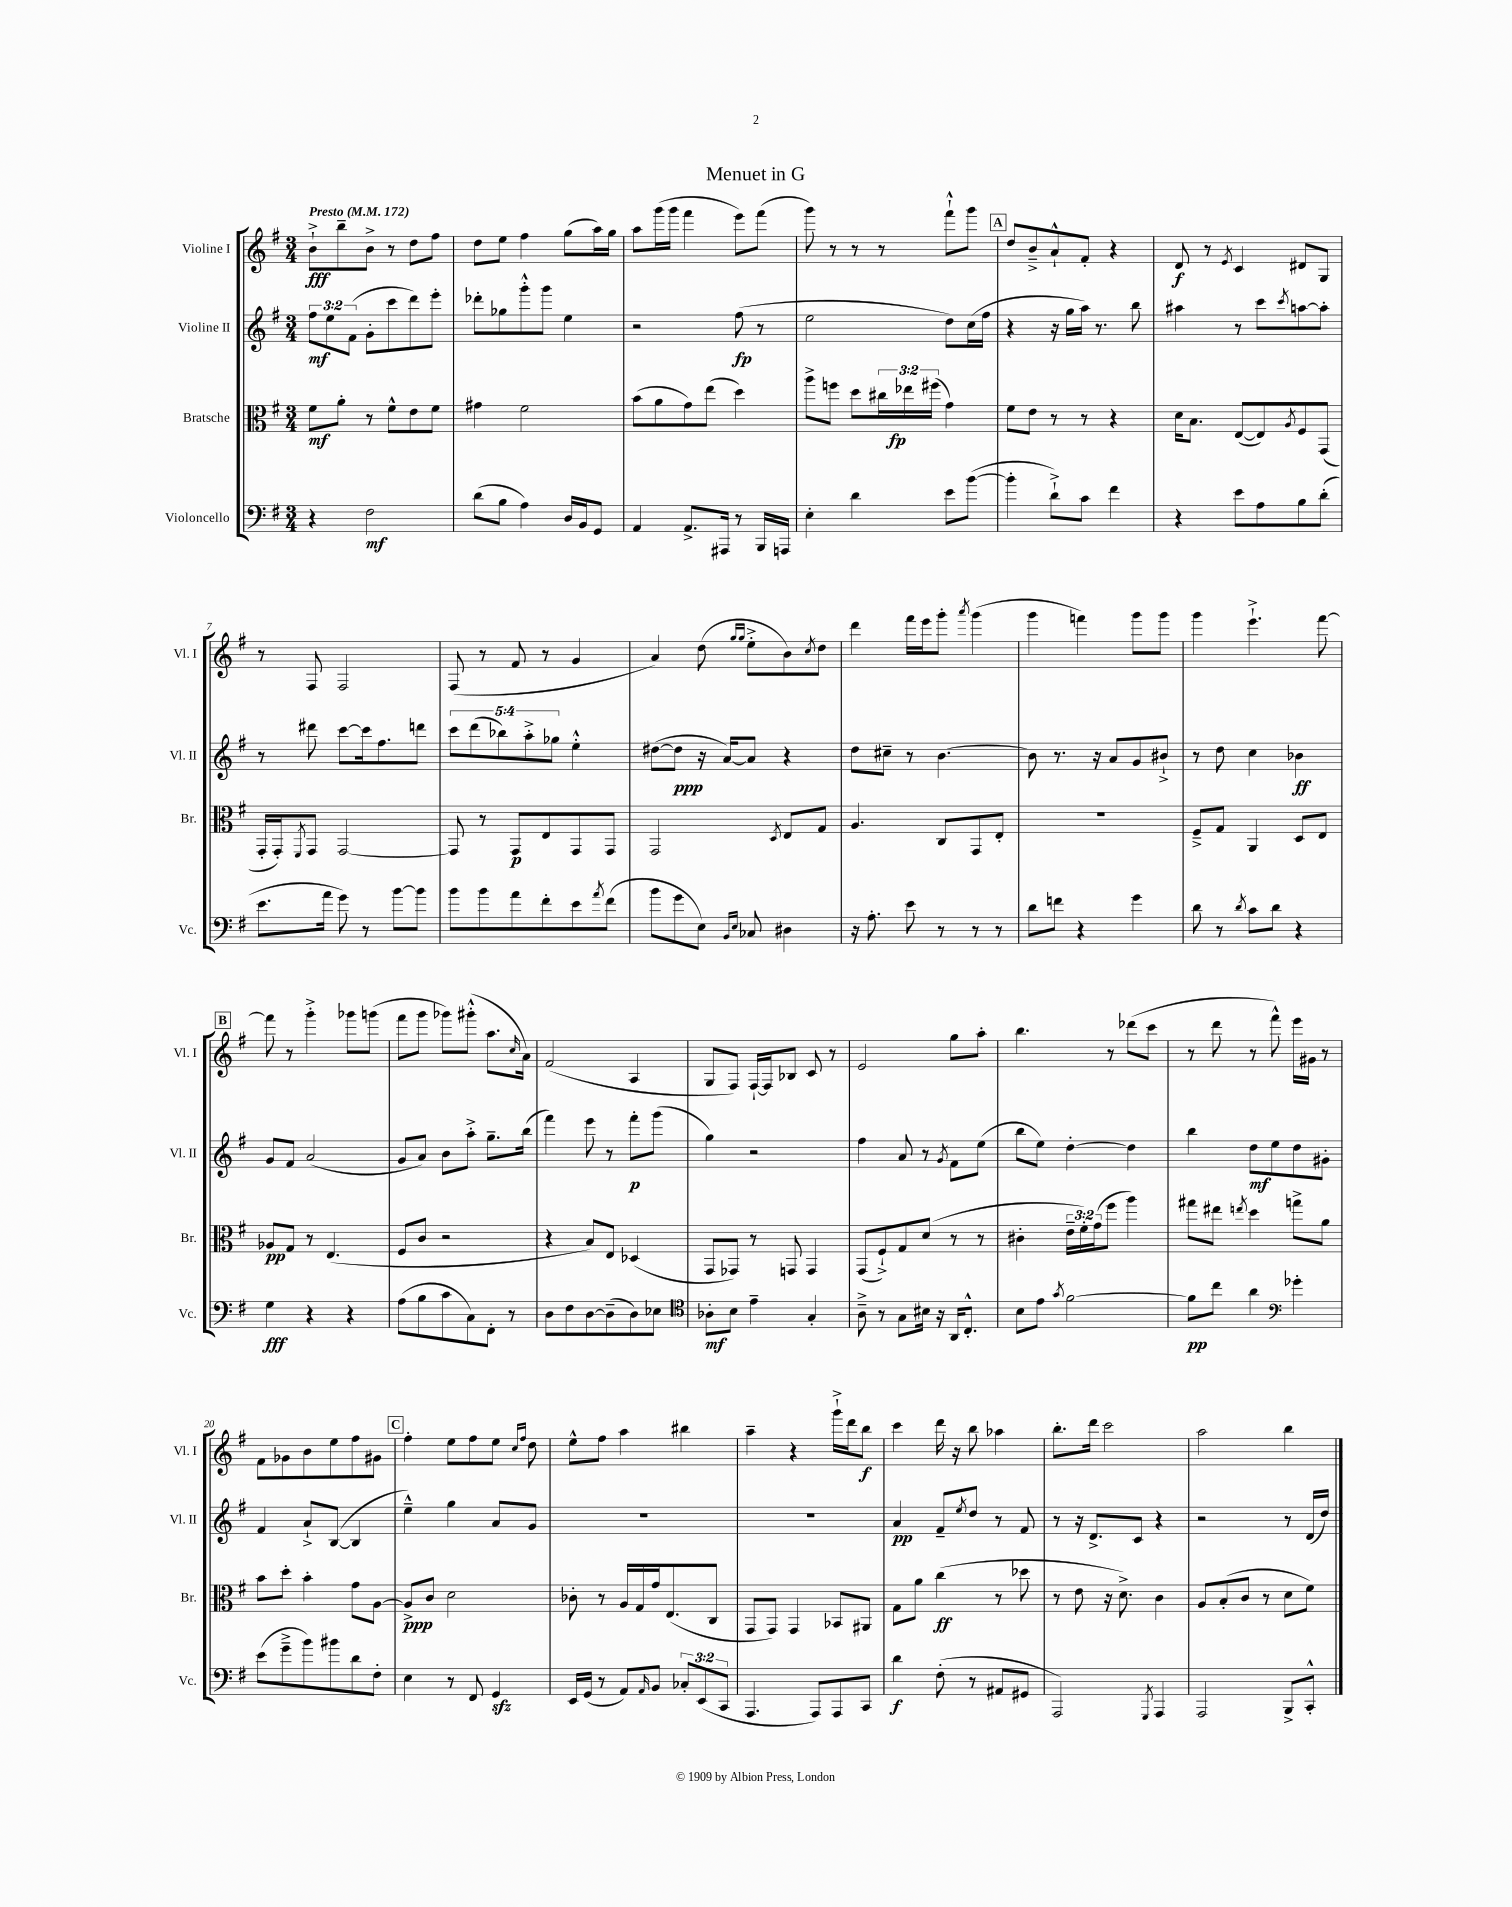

**kern	**dynam	**kern	**dynam	**kern	**dynam	**kern	**dynam
*part4	*part4	*part3	*part3	*part2	*part2	*part1	*part1
*staff4	*staff4	*staff3	*staff3	*staff2	*staff2	*staff1	*staff1
*I"Violoncello	*	*I"Bratsche	*	*I"Violine II	*	*I"Violine I	*
*I'Vc.	*	*I'Br.	*	*I'Vl. II	*	*I'Vl. I	*
*clefF4	*	*clefC3	*	*clefG2	*	*clefG2	*
*k[f#]	*	*k[f#]	*	*k[f#]	*	*k[f#]	*
*M3/4	*	*M3/4	*	*M3/4	*	*M3/4	*
*MM172	*	*MM172	*	*MM172	*	*MM172	*
=1	=1	=1	=1	=1	=1	=1	=1
!	!	!	!	!	!	!LO:TX:a:B:t=Presto	!
4r	.	8f#\L	mf	12ff#\L	mf	8b`^\L	fff
.	.	.	.	12ee\	.	.	.
.	.	8a'\J	.	.	.	8bb~\	.
.	.	.	.	(12f#\J	.	.	.
2F#\	mf	8r	.	8g'\L	.	8b^\J	.
.	.	8f#^^\L	.	8ccc\	.	8r	.
.	.	8e\	.	8ddd\)	.	8dd\L	.
.	.	8f#\J	.	8eee'\J	.	8ff#\J	.
=2	=2	=2	=2	=2	=2	=2	=2
(8d\L	.	4g#X\	.	8ddd-X'\L	.	8dd\L	.
8B\J	.	.	.	8gg-X\	.	8ee\J	.
4A\)	.	2f#\	.	8ggg'^^\	.	4ff#\	.
.	.	.	.	8ggg\J	.	.	.
16D/LL	.	.	.	4ee\	.	(8gg\L	.
16BB/J	.	.	.	.	.	.	.
8GG/J	.	.	.	.	.	16aa\L)	.
.	.	.	.	.	.	16gg\JJ	.
=3	=3	=3	=3	=3	=3	=3	=3
4AA/	.	(8b\L	.	2r	.	8aa\L	.
.	.	8a\	.	.	.	(16ggg\L	.
.	.	.	.	.	.	16ggg\JJ	.
8.AA^/L	.	8g\)	.	.	.	4fff#\	.
.	.	(8ee\J	.	.	.	.	.
16AAA#X/Jk	.	.	.	.	.	.	.
8r	.	4dd\)	.	(8ff#\	fp	8eee\L)	.
16BBB/LL	.	.	.	8r	.	(8fff#\J	.
16AAAn/JJ	.	.	.	.	.	.	.
=4	=4	=4	=4	=4	=4	=4	=4
4E'\	.	8aa^\L	.	2ee\	.	8ggg\)	.
.	.	8ffn\J	.	.	.	8r	.
4d\	.	8dd\L	.	.	.	8r	.
.	.	24cc#X\L	.	.	.	8r	.
.	.	24ee-X\	fp	.	.	.	.
.	.	(24ff#X\JJ	.	.	.	.	.
8e\L	.	4g\)	.	8dd\L)	.	8fff#`^^\L	.
([8b\J	.	.	.	(16cc\L	.	8ggg\J	.
.	.	.	.	16ff#\JJ	.	.	.
!!LO:REH:place=s1:t=A
=5	=5	=5	=5	=5	=5	=5	=5
4b'\]	.	8f#\L	.	4r	.	8dd/L	.
.	.	8e\J	.	.	.	8b~^/	.
8d`^\L)	.	8r	.	16r	.	8a`^^/	.
.	.	.	.	16gg\LL	.	.	.
8c\J	.	8r	.	16aa\JJ)	.	8f#'/J	.
.	.	.	.	8.r	.	.	.
4f#\	.	4r	.	.	.	4r	.
.	.	.	.	8bb\	.	.	.
=6	=6	=6	=6	=6	=6	=6	=6
4r	.	16d\KL	.	4aa#X\	.	8d/	f
.	.	8.B\J	.	.	.	.	.
.	.	.	.	.	.	8r	.
.	.	.	.	.	.	8qe/	.
8e\L	.	([8E/L	.	8r	.	4c/	.
8A\	.	8E/])	.	8ccc\L	.	.	.
.	.	8qA/	.	8qccc/	.	.	.
8B\	.	8F#/	.	[8aan\	.	8d#X/L	.
(8d'\J	.	(8GG/J	.	8aa'\J]	.	8G/J	.
!!LO:LB:g=z
=7	=7	=7	=7	=7	=7	=7	=7
8.e\L	.	16GG'/LL	.	8r	.	8r	.
.	.	16GG'/J)	.	.	.	.	.
.	.	8qFF#/	.	.	.	.	.
.	.	8GG/J	.	8ddd#X\	.	8F#/	.
16a\Jk	.	.	.	.	.	.	.
8g\)	.	[2GG/	.	[8ccc\L	.	2F#/	.
8r	.	.	.	16ccc\k]	.	.	.
.	.	.	.	8.ff#\	.	.	.
[8b\L	.	.	.	.	.	.	.
8b\J]	.	.	.	8dddn\J	.	.	.
=8	=8	=8	=8	=8	=8	=8	=8
8b\L	.	8GG/]	.	10ccc\L	.	(8F#/	.
.	.	.	.	(10ddd\	.	.	.
8b\	.	8r	.	.	.	8r	.
.	.	.	.	10bb-X\)	.	.	.
8a\	.	8GG/L	p	.	.	8f#/	.
.	.	.	.	10aa'^\	.	.	.
8f#'\	.	8E/	.	.	.	8r	.
.	.	.	.	10gg-X\J	.	.	.
8e\	.	8GG/	.	4ee'^^\	.	4g/	.
8qa/	.	.	.	.	.	.	.
(8f#\J	.	8GG/J	.	.	.	.	.
=9	=9	=9	=9	=9	=9	=9	=9
8b\L	.	2GG/	.	([8dd#X\L	.	4a/)	.
8g\	.	.	.	8dd#\J]	ppp	.	.
8E\J)	.	.	.	16r	.	(8dd\	.
.	.	.	.	[16a/KL)	.	.	.
16qqBB/LL	.	.	.	.	.	16qqgg/LL	.
16qqE/JJ	.	.	.	.	.	16qqgg/JJ	.
8C-X/	.	.	.	8a/J]	.	8ee'^\L	.
.	.	8qD/	.	.	.	.	.
4D#X\	.	8E/L	.	4r	.	8b\)	.
.	.	.	.	.	.	8qcc/	.
.	.	8G/J	.	.	.	8dd\J	.
=10	=10	=10	=10	=10	=10	=10	=10
16r	.	4.A/	.	8dd\L	.	4ddd\	.
8.A'\	.	.	.	.	.	.	.
.	.	.	.	8cc#X~\J	.	.	.
8e\	.	.	.	8r	.	16fff#\LL	.
.	.	.	.	.	.	16eee\J	.
8r	.	8C/L	.	[4.b\	.	8ggg'\J	.
.	.	.	.	.	.	8qaaa/	.
8r	.	8GG/	.	.	.	(4ggg\	.
8r	.	8E'/J	.	.	.	.	.
=11	=11	=11	=11	=11	=11	=11	=11
8d\L	.	2.r	.	8b\]	.	4ggg\	.
8fn\J	.	.	.	8.r	.	.	.
4r	.	.	.	.	.	4fffn\)	.
.	.	.	.	16r	.	.	.
.	.	.	.	8a/L	.	.	.
4g\	.	.	.	8g/	.	8ggg\L	.
.	.	.	.	8b#X`^/J	.	8ggg\J	.
=12	=12	=12	=12	=12	=12	=12	=12
8d\	.	8F#~^/L	.	8r	.	4ggg\	.
8r	.	8G/J	.	8dd\	.	.	.
8qd/	.	.	.	.	.	.	.
8c\L	.	4AA/	.	4cc\	.	4.eee`^\	.
8d\J	.	.	.	.	.	.	.
4r	.	8D/L	.	4b-X\	ff	.	.
.	.	8E/J	.	.	.	[8fff#\	.
!!LO:LB:g=z
!!LO:REH:place=s1:t=B
=13	=13	=13	=13	=13	=13	=13	=13
4G\	fff	8A-X/L	pp	8g/L	.	8fff#\]	.
.	.	8G/J	.	8f#/J	.	8r	.
4r	.	8r	.	(2a/	.	4ggg'^\	.
.	.	(4.E/	.	.	.	.	.
4r	.	.	.	.	.	8ggg-X\L	.
.	.	.	.	.	.	(8gggn\J	.
=14	=14	=14	=14	=14	=14	=14	=14
(8A\L	.	8F#/L	.	8g/L	.	8fff#\L	.
8B\	.	8c/J	.	8a/J)	.	8ggg\J	.
8c\	.	2r	.	8b\L	.	8ggg-X\L)	.
8C\)	.	.	.	8aa'^\J	.	(8ggg#X'^^\J	.
8FF#'\J	.	.	.	8.gg~\L	.	8.aa\L	.
8r	.	.	.	.	.	.	.
.	.	.	.	.	.	16qqcc/	.
.	.	.	.	(16bb\Jk	.	16a\Jk)	.
=15	=15	=15	=15	=15	=15	=15	=15
8D\L	.	4r	.	4fff#\)	.	(2f#/	.
8F#\	.	.	.	.	.	.	.
[8D\	.	8B/L)	.	8eee\	.	.	.
(8D~\]	.	8E/J	.	8r	.	.	.
8D\)	.	(4D-X/	.	8fff#'\L	p	4A/	.
8E-X\J	.	.	.	(8ggg\J	.	.	.
=16	=16	=16	=16	=16	=16	=16	=16
*clefC4	*	*	*	*	*	*	*
8A-X'\L	mf	8GG/L	.	4gg\)	.	8G/L	.
8B\J	.	8GG-X/J)	.	.	.	8F#/J)	.
4e~\	.	8r	.	2r	.	[16F#`/LL	.
.	.	.	.	.	.	16F#/J]	.
.	.	8GGn/	.	.	.	8B-X/J	.
4G'/	.	4GG/	.	.	.	8c/	.
.	.	.	.	.	.	8r	.
=17	=17	=17	=17	=17	=17	=17	=17
8A~^\	.	(8GG/L	.	4ff#\	.	2e/	.
8r	.	8F#`^/)	.	.	.	.	.
8G\L	.	8G/	.	8a/	.	.	.
16B#X\Jk	.	(8d/J	.	8r	.	.	.
16r	.	.	.	.	.	.	.
.	.	.	.	8qg/	.	.	.
16AA/KL	.	8r	.	8f#\L	.	8gg\L	.
8.C'^^/J	.	.	.	.	.	.	.
.	.	8r	.	(8ee\J	.	8aa'\J	.
=18	=18	=18	=18	=18	=18	=18	=18
8B\L	.	4c#X'\	.	8bb\L	.	4.bb\	.
8e\J	.	.	.	8ee\J)	.	.	.
8qg/	.	.	.	.	.	.	.
[2f#\	.	24e~\LL	.	[4dd'\	.	.	.
.	.	24f#'\)	.	.	.	.	.
.	.	(24g\J	.	.	.	.	.
.	.	8ff#\J	.	.	.	8r	.
.	.	4aa\)	.	4dd\]	.	(8ddd-X\L	.
.	.	.	.	.	.	8ccc\J	.
=19	=19	=19	=19	=19	=19	=19	=19
8f#\L]	pp	8gg#X\L	.	4bb\	.	8r	.
8cc\J	.	8ee#X\J	.	.	.	8ddd\	.
.	.	8qeen/	.	.	.	.	.
4a\	.	4dd\	.	8dd\L	mf	8r	.
.	.	.	.	8ee\	.	8fff#^^\)	.
*clefF4	*	*	*	*	*	*	*
4g-X'\	.	8ggn^\L	.	8dd\	.	16eee\LL	.
.	.	.	.	.	.	16g#X\JJ	.
.	.	8a\J	.	8g#X'\J	.	8r	.
!!LO:LB:g=z
=20	=20	=20	=20	=20	=20	=20	=20
(8e\L	.	8b\L	.	4f#/	.	8f#\L	.
8g~^\	.	8dd'\J	.	.	.	8g-X\	.
8b\)	.	4b'\	.	8a`^/L	.	8b\	.
8b#X\	.	.	.	([8B/J	.	8ee\	.
8d\	.	8g\L	.	4B/]	.	8ff#\	.
8F#'\J	.	[8A\J	.	.	.	8g#X\J	.
!!LO:REH:place=s1:t=C
=21	=21	=21	=21	=21	=21	=21	=21
4E\	.	8A^/L]	ppp	4ee~^^\)	.	4ff#'\	.
.	.	8c/J	.	.	.	.	.
8r	.	2d\	.	4gg\	.	8ee\L	.
8FF#/	.	.	.	.	.	8ff#\	.
4GGzz/	.	.	.	8a/L	.	8ee\J	.
.	.	.	.	.	.	16qqcc/LL	.
.	.	.	.	.	.	16qqff#/JJ	.
.	.	.	.	8g/J	.	8dd\	.
=22	=22	=22	=22	=22	=22	=22	=22
16EE/LL	.	8c-X'\	.	2.r	.	8ee^^\L	.
(16GG/JJ	.	.	.	.	.	.	.
8r	.	8r	.	.	.	8ff#\J	.
8AA/L)	.	16A/LL	.	.	.	4aa\	.
.	.	16G/	.	.	.	.	.
16qqAA/	.	.	.	.	.	.	.
8BB/J	.	16g/J	.	.	.	.	.
.	.	(8.E/	.	.	.	.	.
12C-X'/L	.	.	.	.	.	4bb#X\	.
(12EE/	.	.	.	.	.	.	.
.	.	8C/J	.	.	.	.	.
12CC/J	.	.	.	.	.	.	.
=23	=23	=23	=23	=23	=23	=23	=23
4.AAA/	.	8GG/L	.	2.r	.	4aa~\	.
.	.	8GG/J)	.	.	.	.	.
.	.	4GG/	.	.	.	4r	.
8AAA/L)	.	.	.	.	.	.	.
8AAA/	.	8BB-X/L	.	.	.	16ggg`^\LL	.
.	.	.	.	.	.	16ddd\J	.
8CC/J	.	8AA#X/J	.	.	.	8bb\J	f
=24	=24	=24	=24	=24	=24	=24	=24
4d\	f	8G\L	.	4a/	pp	4ccc\	.
.	.	8a\J	.	.	.	.	.
(8F#'\	.	(4cc\	ff	8f#~/L	.	16ddd\	.
.	.	.	.	.	.	16r	.
.	.	.	.	8qee/	.	.	.
8r	.	.	.	8dd/J	.	8bb\	.
8AA#X/L	.	8r	.	8r	.	4aa-X\	.
8GG#X/J	.	8dd-X\	.	8f#/	.	.	.
=25	=25	=25	=25	=25	=25	=25	=25
2AAA/)	.	8r	.	8r	.	8.bb'\L	.
.	.	8e\	.	16r	.	.	.
.	.	.	.	8.d^/L	.	16ddd\Jk	.
.	.	16r	.	.	.	2ccc\	.
.	.	8.d^\)	.	.	.	.	.
.	.	.	.	8c/J	.	.	.
8qGGG/	.	.	.	.	.	.	.
4AAA/	.	4c\	.	4r	.	.	.
=26	=26	=26	=26	=26	=26	=26	=26
2AAA/	.	8A/L	.	2r	.	2aa\	.
.	.	(8B'/	.	.	.	.	.
.	.	8c/J	.	.	.	.	.
.	.	8r	.	.	.	.	.
8BBB^/L	.	8d\L	.	8r	.	4bb\	.
8CC'^^/J	.	8f#\J)	.	(16d/LL	.	.	.
.	.	.	.	16dd/JJ)	.	.	.
==	==	==	==	==	==	==	==
*-	*-	*-	*-	*-	*-	*-	*-
